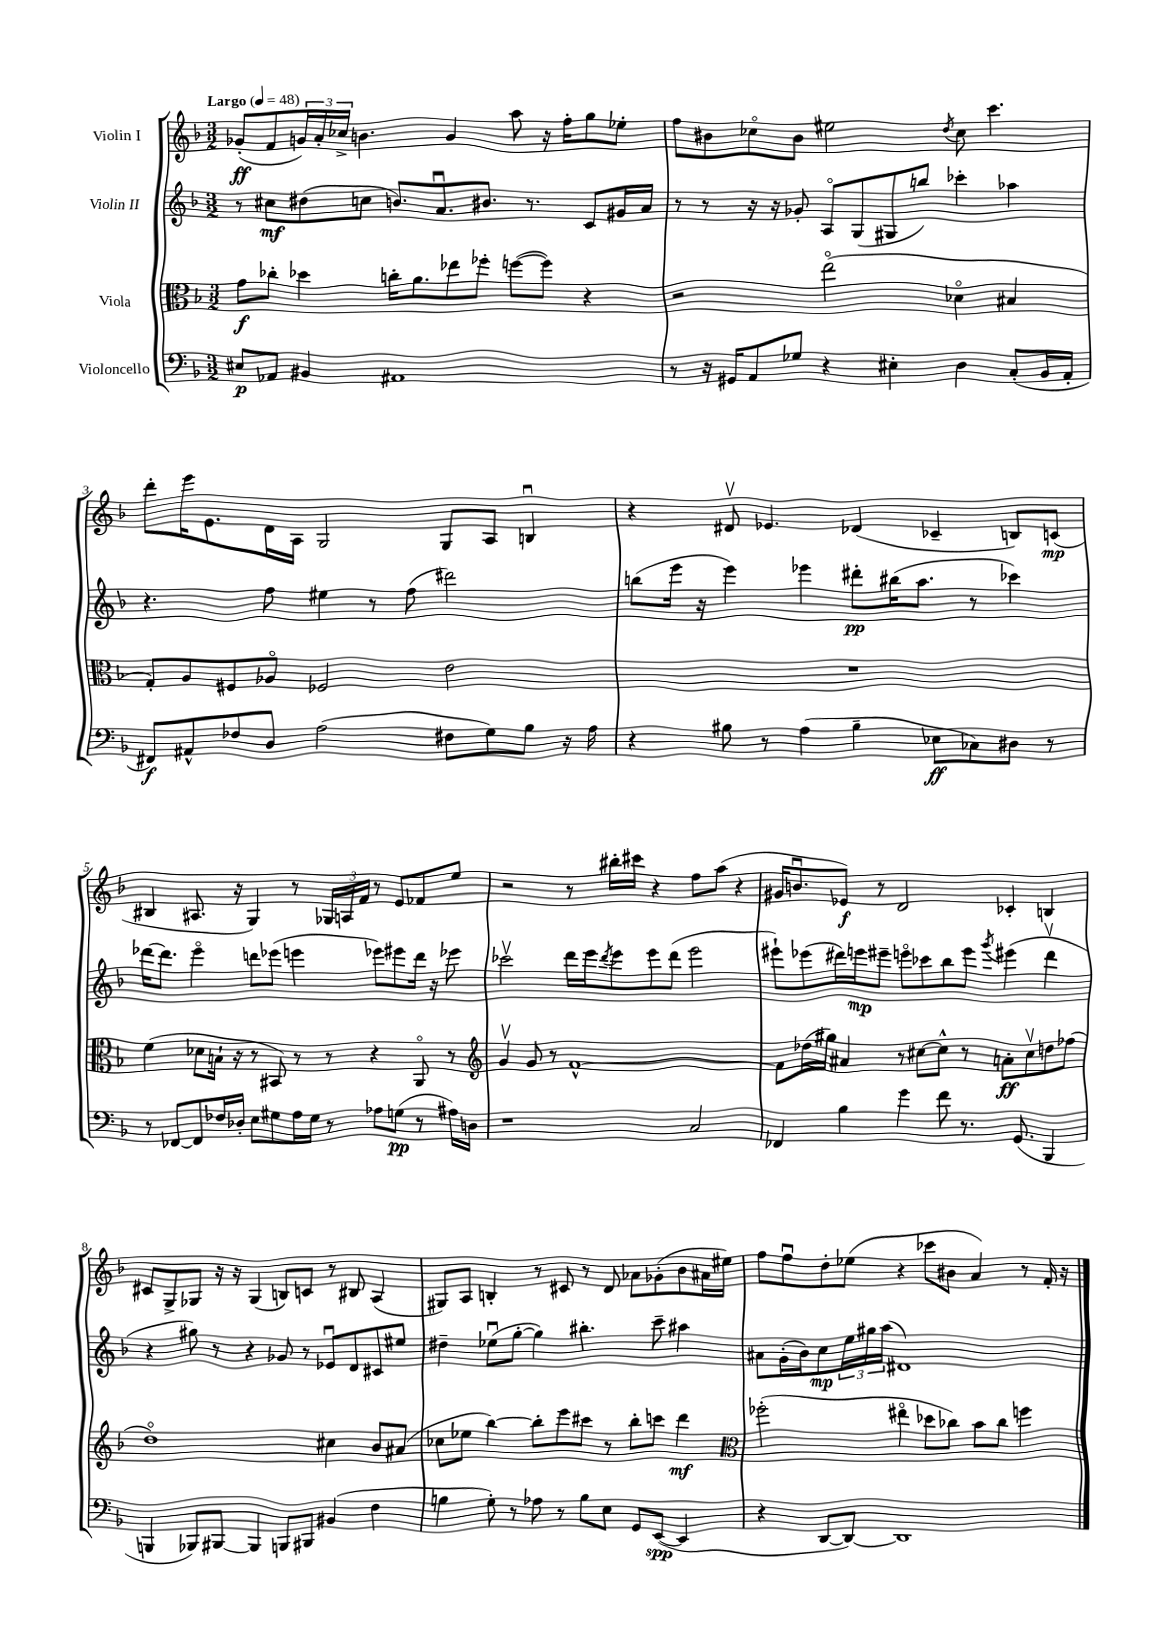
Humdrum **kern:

**kern	**dynam	**kern	**dynam	**kern	**dynam	**kern	**dynam
*part4	*part4	*part3	*part3	*part2	*part2	*part1	*part1
*staff4	*staff4	*staff3	*staff3	*staff2	*staff2	*staff1	*staff1
*I"Violoncello	*	*I"Viola	*	*I"Violin II	*	*I"Violin I	*
*clefF4	*	*clefC3	*	*clefG2	*	*clefG2	*
*k[b-]	*	*k[b-]	*	*k[b-]	*	*k[b-]	*
*M3/2	*	*M3/2	*	*M3/2	*	*M3/2	*
*MM48	*	*MM48	*	*MM48	*	*MM48	*
=1	=1	=1	=1	=1	=1	=1	=1
!	!	!	!	!	!	!LO:TX:a:B:t=Largo	!
8E#X/L	p	8g\L	f	8r	.	(8g-X'/L	ff
8AA-X/J	.	8cc-X'\J	.	8cc#X\L	mf	8f/	.
4BB#X/	.	4dd-X\	.	(8dd#X\	.	24gn/L)	.
.	.	.	.	.	.	24a'/	.
.	.	.	.	.	.	24cc-X^/JJ	.
.	.	.	.	8ccn\J	.	4.bn\	.
1AA#X	.	16ccn'\KL	.	8.bn/L)	.	.	.
.	.	8.a\	.	.	.	.	.
.	.	.	.	8.au/	.	.	.
.	.	8ee-X\	.	.	.	4g/	.
.	.	8ff-X'\J	.	8.b#X/J	.	.	.
.	.	([8ffn\L	.	.	.	8aa\	.
.	.	.	.	8.r	.	.	.
.	.	8ff\J])	.	.	.	16r	.
.	.	.	.	.	.	16ff'\KL	.
.	.	4r	.	8c/L	.	8gg\	.
.	.	.	.	16g#X/L	.	8ee-X'\J	.
.	.	.	.	16a/JJ	.	.	.
=2	=2	=2	=2	=2	=2	=2	=2
8r	.	2r	.	8r	.	8ff\L	.
16r	.	.	.	8r	.	8b#X\	.
16GG#X/KL	.	.	.	.	.	.	.
8AA/	.	.	.	16r	.	8cc-X\	.
.	.	.	.	16r	.	.	.
8G-X/J	.	.	.	8g-X'/	.	8b#\J	.
4r	.	(2ee\	.	8A/L	.	2ee#X\	.
.	.	.	.	(8G/	.	.	.
4E#X'\	.	.	.	8G#X/	.	.	.
.	.	.	.	8bbn/J)	.	.	.
.	.	.	.	.	.	8qdd/	.
4D\	.	4d-X\	.	4ccc-X'\	.	8cc-\	.
.	.	.	.	.	.	4.ccc\	.
(8C'/L	.	4B#X/	.	4aa-X\	.	.	.
16BB-/L	.	.	.	.	.	.	.
16AA'/JJ	.	.	.	.	.	.	.
!!LO:LB:g=z
=3	=3	=3	=3	=3	=3	=3	=3
8FF#X/L)	f	8G'/L)	.	4.r	.	8ddd'\L	.
8AA#X^^/	.	8A/	.	.	.	16eee\K	.
.	.	.	.	.	.	8.e\	.
8F-X/	.	8F#X/	.	.	.	.	.
8D/J	.	8A-X/J	.	8ff\	.	16d\L	.
.	.	.	.	.	.	16A\JJ	.
(2A\	.	2F-X/	.	4ee#X\	.	2G/	.
.	.	.	.	8r	.	.	.
.	.	.	.	(8ff\	.	.	.
8F#X\L	.	2e\	.	2ddd#X\)	.	8G/L	.
8G\)	.	.	.	.	.	8A/J	.
8B-\J	.	.	.	.	.	4Bnu/	.
16r	.	.	.	.	.	.	.
16A\	.	.	.	.	.	.	.
=4	=4	=4	=4	=4	=4	=4	=4
4r	.	1.r	.	(8bbn\L	.	4r	.
.	.	.	.	16eee\Jk	.	.	.
.	.	.	.	16r	.	.	.
8B#X\	.	.	.	4eee\)	.	8d#Xv/	.
8r	.	.	.	.	.	4.e-X/	.
(4A\	.	.	.	4eee-X\	.	.	.
4B#~\	.	.	.	8ddd#X'\L	pp	(4d-X/	.
.	.	.	.	(16bb#X\K	.	.	.
.	.	.	.	8.aa\J	.	.	.
8E-X\L	ff	.	.	.	.	4c-X~/	.
8C-X\)	.	.	.	8r	.	.	.
8D#X\J	.	.	.	4ccc-X\)	.	8Bn/L)	.
8r	.	.	.	.	.	(8cn/J	mp
!!LO:LB:g=z
=5	=5	=5	=5	=5	=5	=5	=5
8r	.	(4f\	.	[16ddd-X\KL	.	4B#X/	.
.	.	.	.	8.ddd-\J]	.	.	.
[8FF-X/L	.	.	.	.	.	.	.
8FF-/]	.	8d-X\L	.	4eee\	.	8.A#X/	.
16F-X/L	.	16Bn`\Jk	.	.	.	.	.
16D-X'/JJ	.	16r	.	.	.	16r	.
8E\L	.	8r	.	8dddn\L	.	4G/)	.
8G#X\	.	8BB#X/)	.	(8eee-X\J	.	.	.
16A\L	.	8r	.	4eeen\	.	8r	.
16G#\JJ	.	.	.	.	.	.	.
8r	.	8r	.	.	.	24G-X/LL	.
.	.	.	.	.	.	24An/	.
.	.	.	.	.	.	24f/JJ	.
8A-X\L	.	4r	.	8eee-X\L)	.	8r	.
(8Gn\J	pp	.	.	8eee#X\	.	8e/L	.
8r	.	8AA/	.	16ddd\Jk	.	8f-X/	.
.	.	.	.	16r	.	.	.
16A#X\LL)	.	8r	.	8eee-X\	.	8ee/J	.
16Dn\JJ	.	.	.	.	.	.	.
=6	=6	=6	=6	=6	=6	=6	=6
*	*	*clefG2	*	*	*	*	*
1r	.	4gv/	.	2ccc-Xv\	.	2r	.
.	.	8g/	.	.	.	.	.
.	.	8r	.	.	.	.	.
.	.	[1f^^	.	16ddd\LL	.	8r	.
.	.	.	.	16eee\J	.	.	.
.	.	.	.	8qddd/	.	.	.
.	.	.	.	8eee\	.	16bb#X'\LL	.
.	.	.	.	.	.	16ccc#X\JJ	.
.	.	.	.	8eee\	.	4r	.
.	.	.	.	(8ddd\J	.	.	.
2C/	.	.	.	2eee\	.	8ff\L	.
.	.	.	.	.	.	(8aa\J	.
.	.	.	.	.	.	4r	.
=7	=7	=7	=7	=7	=7	=7	=7
4FF-X/	.	8f\L]	.	8eee#X`\L)	.	16g#X/KL	.
.	.	.	.	.	.	8.bnu/	.
.	.	(16dd-X\L	.	(8eee-X\	.	.	.
.	.	16gg#X\JJ)	.	.	.	.	.
4B-\	.	4a#X/	.	16ddd#X\L)	.	8e-X/J)	f
.	.	.	.	16eeen\J	mp	.	.
.	.	.	.	8eee#X~\J	.	8r	.
4g\	.	8r	.	8eeen\L	.	2d/	.
.	.	[8cc#X\L	.	8ccc-X\	.	.	.
8f\	.	8cc#^^\J]	.	8bb-\	.	.	.
8.r	.	8r	.	8eee\J	.	.	.
.	.	.	.	8qggg/	.	.	.
.	.	8an'\L	ff	(4eee#X\	.	4c-X'/	.
(8.GG/	.	.	.	.	.	.	.
.	.	8cc#v\	.	.	.	.	.
4BBB-/	.	8ddn\	.	4ddd#v\	.	4Bn/	.
.	.	(8ff-X\J	.	.	.	.	.
!!LO:LB:g=z
=8	=8	=8	=8	=8	=8	=8	=8
4BBBn/	.	1dd)	.	4r	.	8c#X/L	.
.	.	.	.	.	.	8G^/	.
8BBB-X/L)	.	.	.	8gg#X\)	.	8G-X/J	.
[8BBB#X/J	.	.	.	8r	.	16r	.
.	.	.	.	.	.	16r	.
4BBB#/]	.	.	.	4r	.	(4G-/	.
8BBBn/L	.	.	.	8g-X/	.	8Bn/L)	.
8BBB#X/J	.	.	.	8r	.	8cn/J	.
(4BB#X/	.	4cc#X\	.	8e-Xu/L	.	8r	.
.	.	.	.	8d/	.	8B#X/	.
4F\	.	8b-/L	.	8c#X/	.	(4A/	.
.	.	(8a#X/J	.	8ee#X/J	.	.	.
=9	=9	=9	=9	=9	=9	=9	=9
4Bn\	.	8cc-X\L	.	4dd#X~\	.	8G#X/L)	.
.	.	8ee-X\J	.	.	.	8A/J	.
8G'\)	.	[4bb-\)	.	(8ee-Xu\L	.	4Bn'/	.
8r	.	.	.	[8gg'\J	.	.	.
8A-X\	.	8bb-'\L]	.	4gg\])	.	8r	.
8r	.	8eee\	.	.	.	8c#X/	.
8B\L	.	8ccc#X\J	.	4.bb#X'\	.	8r	.
8E\J	.	8r	.	.	.	8d/	.
8GG/L	.	8bb-'\L	.	.	.	8a-X\L	.
([8EE/J	spp	8cccn\J	.	8ccc~\	.	(8g-X'\	.
4EE/]	.	4ddd\	mf	4aa#X\	.	8b-\	.
.	.	.	.	.	.	16a#X\L	.
.	.	.	.	.	.	16ee#X\JJ)	.
=10	=10	=10	=10	=10	=10	=10	=10
*	*	*clefC3	*	*	*	*	*
4r	.	(2ff-X'\	.	8a#X\L	.	8ff\L	.
.	.	.	.	(16g'\L	.	8ffu\	.
.	.	.	.	16b-\J)	.	.	.
[8DD/L	.	.	.	8cc\	mp	8dd'\	.
8DD/J_)	.	.	.	24ee\L	.	(8ee-X\J	.
.	.	.	.	24gg#X\	.	.	.
.	.	.	.	(24aa\JJ	.	.	.
1DD]	.	4ee#X\	.	1d#X)	.	4r	.
.	.	8dd-X\L	.	.	.	8ccc-X\L	.
.	.	8cc-X\J)	.	.	.	8b#X\J	.
.	.	8b-\L	.	.	.	4a/)	.
.	.	8cc-\J	.	.	.	.	.
.	.	4ffn\	.	.	.	8r	.
.	.	.	.	.	.	16f'/	.
.	.	.	.	.	.	16r	.
==	==	==	==	==	==	==	==
*-	*-	*-	*-	*-	*-	*-	*-
